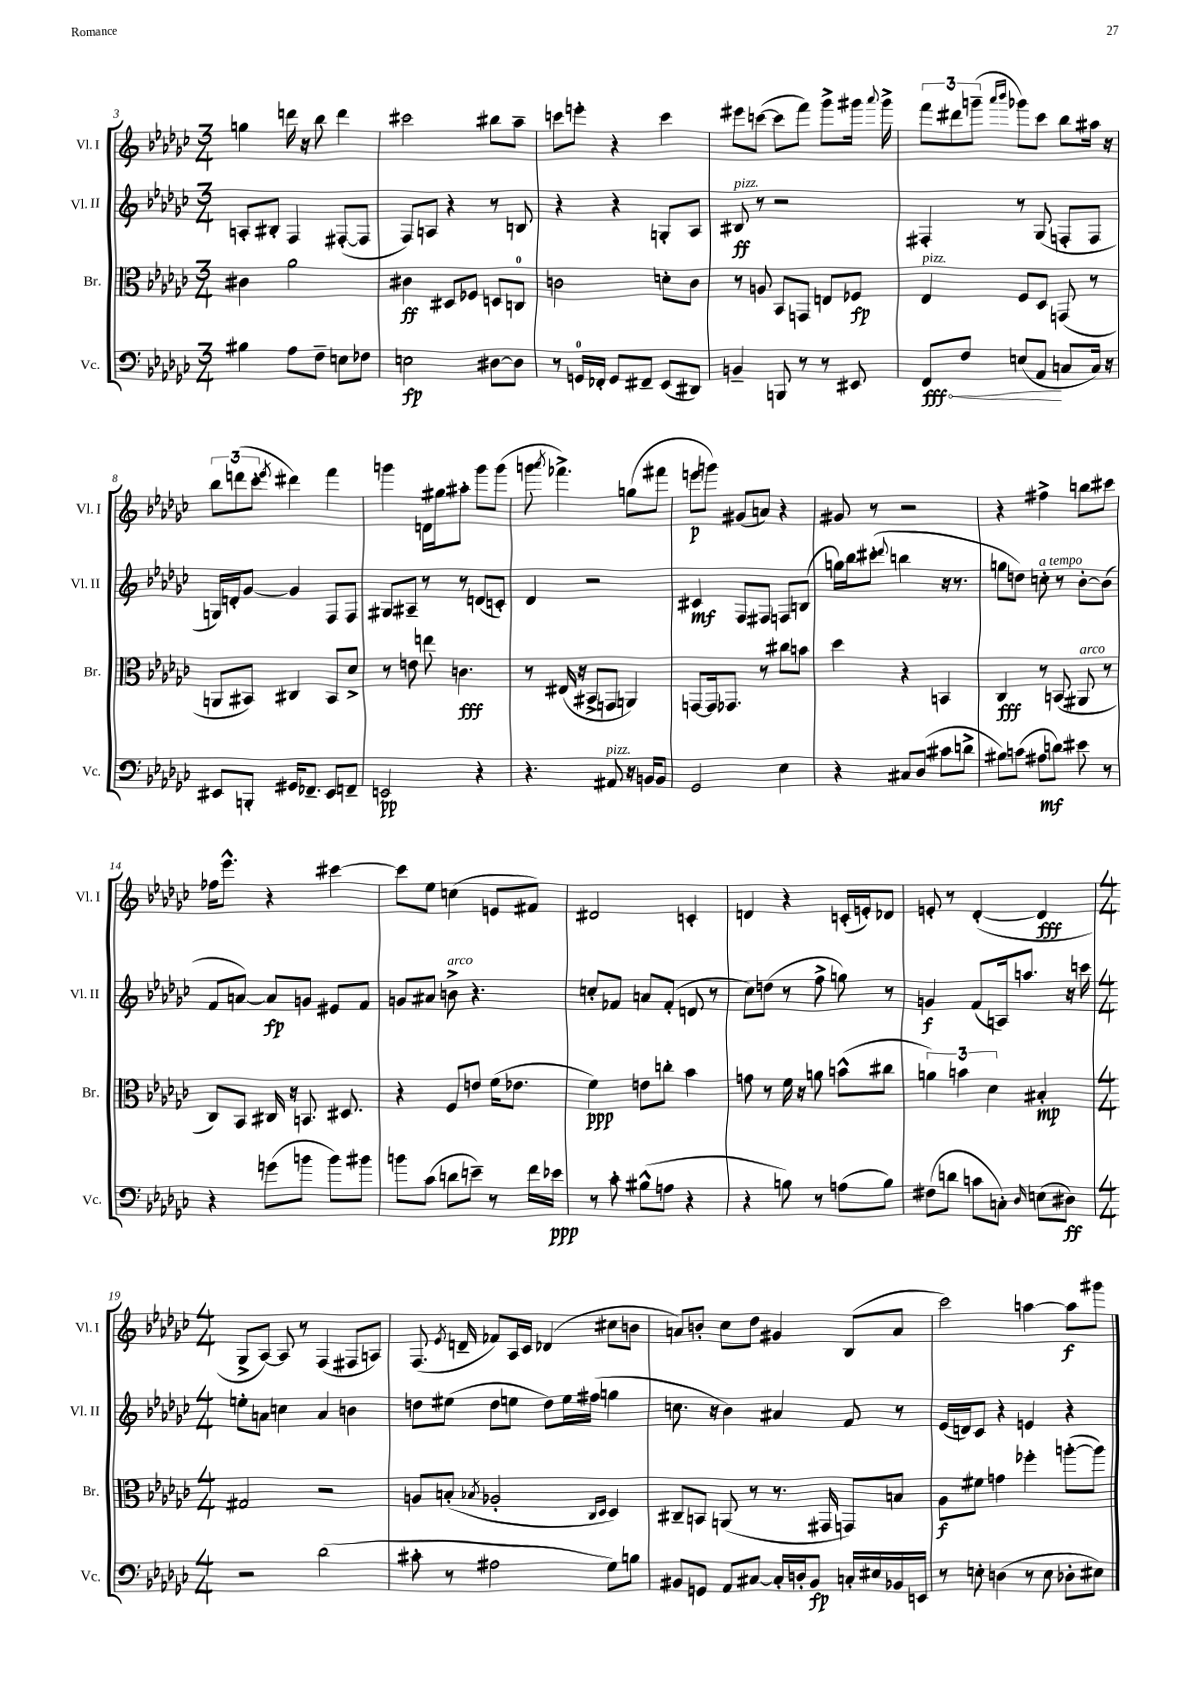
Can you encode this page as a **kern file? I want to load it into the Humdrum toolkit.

**kern	**kern	**kern	**kern
*staff4	*staff3	*staff2	*staff1
*clefF4	*clefC3	*clefG2	*clefG2
*k[b-e-a-d-g-c-]	*k[b-e-a-d-g-c-]	*k[b-e-a-d-g-c-]	*k[b-e-a-d-g-c-]
*M3/4	*M3/4	*M3/4	*M3/4
4B#\	4c#\	8A'/L	4gg\
.	.	8B#'/J	.
8A-\L	2a-\	4F/	16ddd\
.	.	.	16r
8F~\J	.	.	8bb-\
8E\L	.	([8F#'/L	4ddd\
8F-\J	.	8F#/]J	.
=	=	=	=
2E\	4c#\	8F/L)	2ccc#\
.	.	8A/J	.
.	8D#/L	4r	.
.	8F-/J	.	.
[8D#\L	8D/L	8r	8bb#\L
8D#\]J	8C/J	8B/	8aa-~\J
=	=	=	=
8r	2c\	4r	8ccc\L
16GG/LL	.	.	8eee'\J
16FF-'/JJ	.	.	.
8GG/L	.	4r	4r
8FF#~/J	.	.	.
(8EE-/L	8d'\L	8G'/L	4ccc\
8DD#/J)	8c\J	8A-/J	.
=	=	=	=
4BB~/	8r	8B#/	8eee#\L
.	8A/	8r	([8ccc\J
8BBB/	8BB-/L	2r	8ccc\]L
8r	8GG/J	.	8fff\J)
8r	8E/L	.	8ggg-^\L
8EE#/	8F-/J	.	16ggg#\Jk
.	.	.	8qqaaa-/
.	.	.	16ggg#^\
=	=	=	=
8FF/L	4E-/	4F#'/	12fff\L
.	.	.	12ddd#\
8F/J	.	.	.
.	.	.	(12ggg~\J
.	.	.	16qqaaa-/LL
.	.	.	16qqbbb-/JJ
(8E/L	8F/L	8r	8ggg-\L)
8AA-/J	8D-/J	(8G-/	8ccc-\J
8C/L	(8GG/	8F'/L	8bb-\L
16C/Jk)	8r	8F/J	16aa#\Jk
16r	.	.	16r
=	=	=	=
8EE#/L	8AA/L	16G/LL)	12bb-\L
.	.	16d'/J	.
.	.	.	(12ddd\
8BBB'/J	8BB#/J)	[8g-/J	.
.	.	.	12ccc-'\J
.	.	.	8qeee-/
16GG#/LK	4C#/	4g-/]	4ddd#\)
8.FF-~/J	.	.	.
8EE#/L	8BB#/L	8F/L	4fff\
8FF~/J	8d-^/J	8F/J	.
=	=	=	=
2EE/	8r	8G#/L	4ggg\
.	8e\	8A#~/J	.
.	8ee\	8r	16d\LL
.	.	.	16gg#\J
.	4.c\	8r	8aa#'\J
4r	.	(8d/L	8ggg\L
.	.	8c'/J)	(8ggg\J
=	=	=	=
4.r	8r	4d-/	8ggg\
.	.	.	8qaaa-/
.	(16E#/	.	4.fff-^\)
.	16r	.	.
.	8BB#^/L	2r	.
8AA#/	8GG/J	.	.
16r	4AA/)	.	(8gg\L
16BB/LK	.	.	.
8BB/J	.	.	8fff#\J
=	=	=	=
2GG-/	[8GG/L	4c#/	8eee\L
.	16GG/]k	.	8ggg\J)
.	8.GG-/J	.	.
.	.	8F/L	(8g#/L
.	8r	8F#/J	8a/J)
4E-\	8cc#\L	8F/L	4r
.	8b\J	(8B/J	.
=	=	=	=
4r	4dd-\	16gg\LL)	8g#/
.	.	16bb-\J	.
.	.	(8ccc#'\J	8r
.	.	8qqddd-/	.
8C#/L	4r	4bb\	2r
(8D-/J	.	.	.
8c#\L	4BB/	16r	.
.	.	8.r	.
8d^\J	.	.	.
=	=	=	=
8B#\L)	4C-/	8gg\L	4r
(8c\J	.	8dd\J)	.
8A#\L	8r	8cc'\	4ff#^\
8d\J)	(8BB/	8r	.
8e#\	8AA#/	[8b-'\L	8bb\L
8r	8r	(8b-\]J	8ccc#\J
=	=	=	=
4r	8C-/L)	8f/L	16ff-\LK
.	.	.	8.eee-^^\J
.	8BB-/J	[8a/J)	.
(8g\L	16C#/	8a/]L	4r
.	16r	.	.
8b\J	8.BB/	8g/J	.
8b\L)	.	8e#/L	[4ccc#\
.	8.D#/	.	.
8b#\J	.	8f/J	.
=	=	=	=
8b\L	4r	8g/L	8ccc#\]L
(8c-\J	.	8a#/J	8ee-\J
8d\L	8F/L	8b^\	(4cc\
8e~\J)	8e/J	4.r	.
8r	(16f\LK	.	8e/L
.	8.e-\J	.	.
16f\LL	.	.	8f#/J)
16e-\JJ	.	.	.
=	=	=	=
8r	4f\)	8cc'/L	2d#/
8c-'\	.	8f-/J	.
(8B#^^\L	8e\L	8a/L	.
8A\J	8cc'\J	(8f-'/J	.
4r	4b-\	8d/	4c'/
.	.	8r	.
=	=	=	=
4r	8g\	8cc-\L)	4d/
.	8r	(8dd\J	.
8B\)	16f\	8r	4r
.	16r	.	.
8r	8a\	8ff^\	.
(8A\L	(8b^^\L	8gg\)	(16c'/LL
.	.	.	16e'/J)
8B\J)	8cc#\J	8r	8d-/J
=	=	=	=
(8F#\L	6a\)	4g/	8e'/
8d\J	.	.	8r
.	6b\	.	.
8c\L	.	(8f/L	([4d-'/
.	6d-\	.	.
8C'\J)	.	16A/k)	.
.	.	8.aa/J	.
16qqD-/	.	.	.
(8E\L	4B#'/	.	4d-/]
8D#\J)	.	16r	.
.	.	16ccc\	.
=	=	=	=
*M4/4	*M4/4	*M4/4	*M4/4
2r	2G#/	8ee'\L	8G-^/L
.	.	8a\J	[8A-/J)
.	.	4cc\	8A-/]
.	.	.	8r
(2d-\	2r	4a/	(4F/
.	.	4b\	8F#/L
.	.	.	8A/J)
=	=	=	=
8c#'\	8A/L	8dd\L	(8.F/
8r	(8B'/J	(8ee#\J	.
.	.	.	8qe-/
.	.	.	16d~/
.	8qB-/	.	.
2A#\	2A-'/	8dd\L	8f-/L)
.	.	8ee\J	16A-/L
.	.	.	16c-/JJ
.	.	8dd\L)	(4d-/
.	.	16ee\L	.
.	.	(16ff#\JJ	.
.	16qqC-/LL	.	.
.	16qqD-/JJ	.	.
8G-\L)	4D-/)	4gg\	8cc#\L
8B\J	.	.	8b\J
=	=	=	=
8BB#/L	8C#~/L	8.cc\	8a/L)
8GG/J	8BB/J	.	8b'/J
.	.	16r	.
8AA-/L	(8AA/	4b-\)	8cc-\L
[8C#/J	8r	.	8dd-\J
16C#'/]LL	8.r	4a#/	4g#/
16D'/J	.	.	.
8BB#/J	.	.	.
.	16GG#/	.	.
16C'/LL	8GG/L)	8f/	(8B-/L
16E#/	.	.	.
16BB-/	8B/J	8r	8a/J
16EE/JJ	.	.	.
=	=	=	=
8r	8A-\L	(16e-/LL	2ccc-\)
.	.	16d/J)	.
8E'\	8f#\J	8c-/J	.
(4D\	4g\	4r	.
8r	4ff-'\	4e/	[4aa\
8E\	.	.	.
8D-'\L	([8aa'\L	4r	8aa\]L
8E#\J)	8aa\]J)	.	8ggg#\J
==	==	==	==
*-	*-	*-	*-
